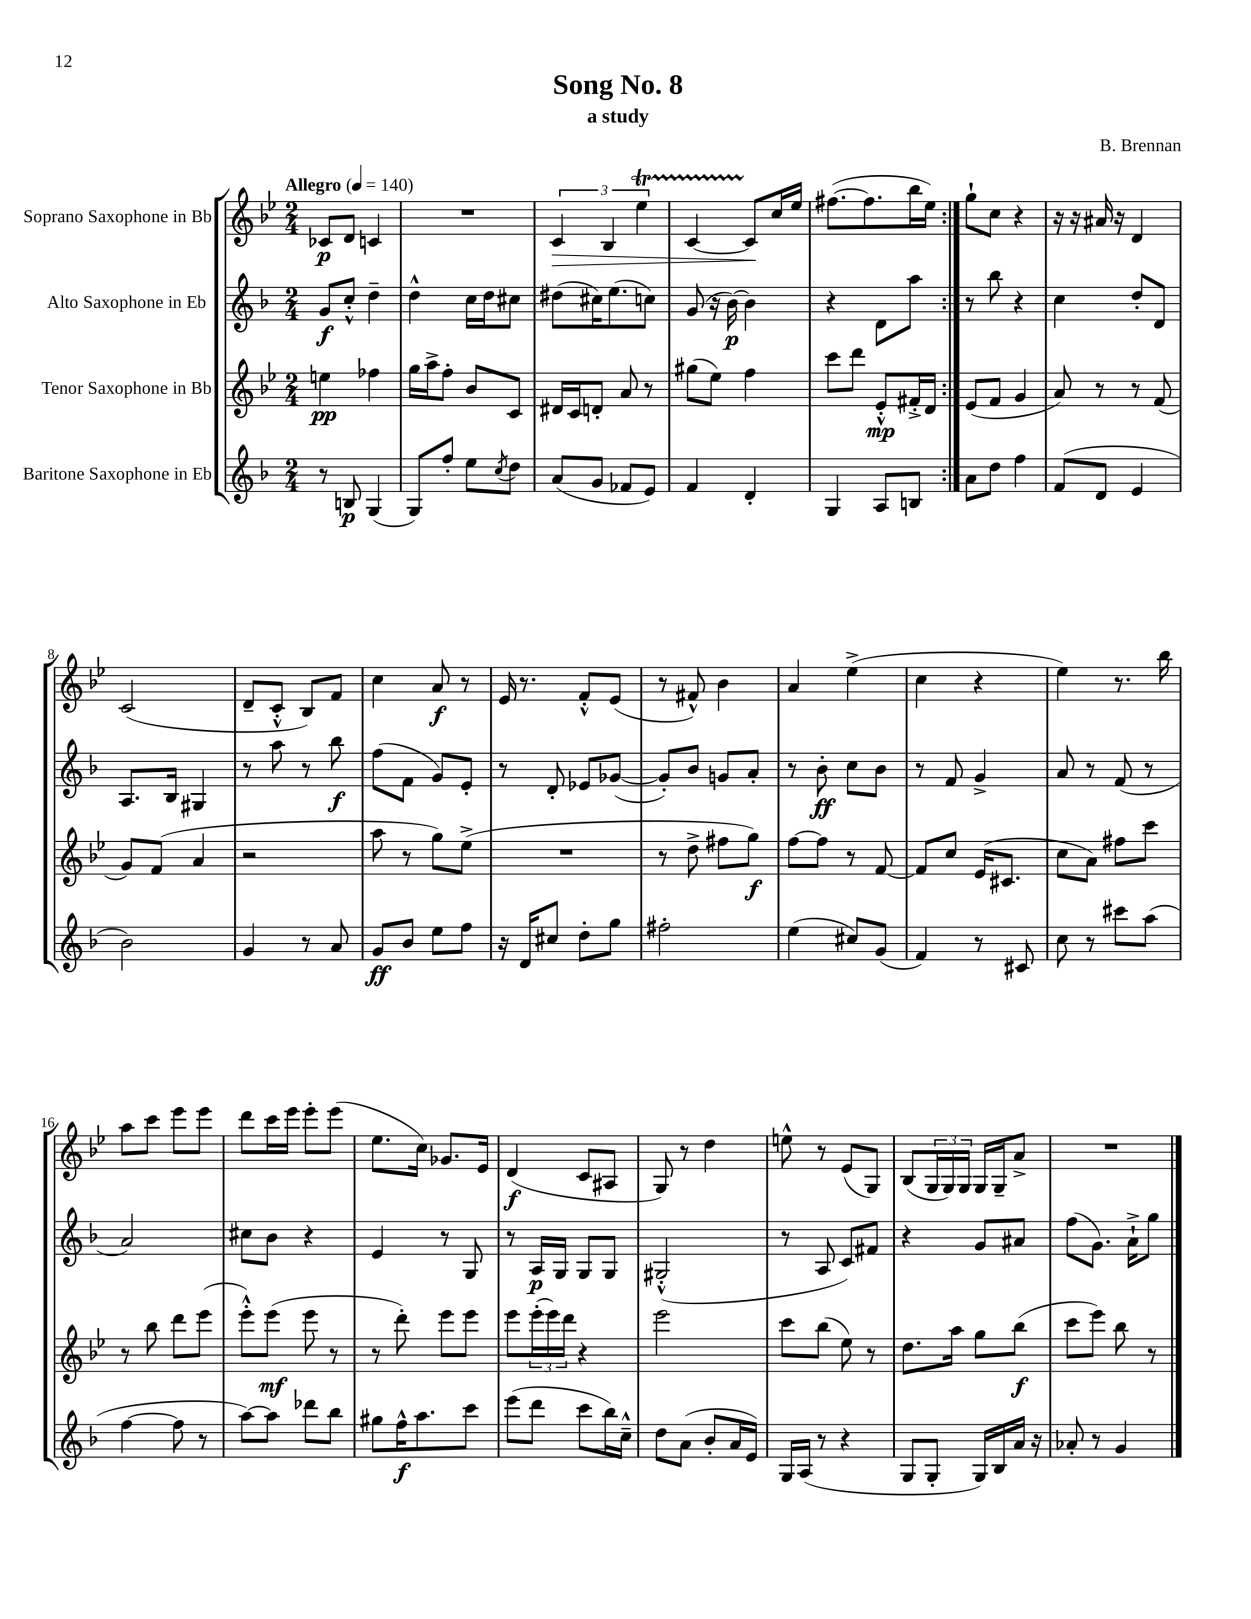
\header { title = "Song No. 8" composer = "B. Brennan" subtitle = "a study" }
<<
\new StaffGroup <<
\new Staff = "s0" \with { instrumentName = "Soprano Saxophone in Bb" } {
    \clef treble \key bes \major \numericTimeSignature \time 2/4 \tempo "Allegro" 4 = 140
    \repeat volta 2 { ces'8\p d'8 c'4 |
    R2 |
    \tuplet 3/2 { c'4\> bes4 ees''4\startTrillSpan } |
    c'4~ c'8\stopTrillSpan\! c''16 ees''16 |
    fis''8.~( fis''8. bes''16 ees''16) | }
    g''8-! c''8 r4 |
    r16 r16 ais'16 r16 d'4 |
    c'2( |
    d'8-- c'8-.-^ bes8) f'8 |
    c''4 a'8\f r8 |
    ees'16 r8. f'8-.-^ ees'8( |
    r8 fis'8-^) bes'4 |
    a'4 ees''4->( |
    c''4 r4 |
    ees''4) r8. bes''16 |
    a''8 c'''8 ees'''8 ees'''8 |
    d'''8 c'''16 ees'''16 ees'''8-. ees'''8( |
    ees''8. c''16) ges'8. ees'16 |
    d'4\f( c'8 ais8 |
    g8) r8 d''4 |
    e''8-^ r8 ees'8( g8) |
    bes8( \tuplet 3/2 { g16 g16) g16 } g16 g16-- a'8-> |
    R2 \bar "|." |
}
\new Staff = "s1" \with { instrumentName = "Alto Saxophone in Eb" } {
    \clef treble \key f \major \numericTimeSignature \time 2/4
    \repeat volta 2 { g'8\f c''8-.-^ d''4-- |
    d''4-^ c''16 d''16 cis''8 |
    dis''8( cis''16) e''8.( c''8) |
    g'8( r16 bes'16~\p) bes'4 |
    r4 d'8 a''8 | }
    r8 bes''8 r4 |
    c''4 d''8-. d'8 |
    a8. bes16 gis4 |
    r8 a''8 r8 bes''8\f |
    f''8( f'8 g'8) e'8-. |
    r8 d'8-. ees'8 ges'8~( |
    ges'8-.) bes'8 g'8 a'8-. |
    r8 bes'8-.\ff c''8 bes'8 |
    r8 f'8 g'4-> |
    a'8 r8 f'8( r8 |
    a'2) |
    cis''8 bes'8 r4 |
    e'4 r8 g8 |
    r8 a16\p g16 g8 g8 |
    gis2-.-^( |
    r8 a8 c'8) fis'8 |
    r4 g'8 ais'8 |
    f''8( g'8.) a'16-!-> g''8 \bar "|." |
}
\new Staff = "s2" \with { instrumentName = "Tenor Saxophone in Bb" } {
    \clef treble \key bes \major \numericTimeSignature \time 2/4
    \repeat volta 2 { e''4\pp fes''4 |
    g''16 a''16-> f''8-. bes'8 c'8 |
    dis'16 c'16 d'8-. a'8 r8 |
    gis''8( ees''8) f''4 |
    c'''8 d'''8 ees'8-.-^\mp fis'16-.-> d'16 | }
    ees'8( f'8 g'4 |
    a'8) r8 r8 f'8( |
    g'8) f'8( a'4 |
    r2 |
    a''8 r8 g''8) ees''8->( |
    R2 |
    r8 d''8-> fis''8 g''8\f) |
    f''8~ f''8 r8 f'8~ |
    f'8 c''8 ees'16( cis'8. |
    c''8 a'8) fis''8 c'''8 |
    r8 bes''8 d'''8 ees'''8( |
    ees'''8-.-^) ees'''8\mf( ees'''8 r8 |
    r8 d'''8-.) ees'''8 ees'''8 |
    ees'''8 \tuplet 3/2 { ees'''16-.( ees'''16) d'''16 } r4 |
    ees'''2 |
    c'''8 bes''8( ees''8) r8 |
    d''8. a''16 g''8 bes''8\f( |
    c'''8 ees'''8) bes''8 r8 \bar "|." |
}
\new Staff = "s3" \with { instrumentName = "Baritone Saxophone in Eb" } {
    \clef treble \key f \major \numericTimeSignature \time 2/4
    \repeat volta 2 { r8 b8\p g4( |
    g8) f''8-. e''8 \acciaccatura { c''8 } d''8 |
    a'8( g'8 fes'8 e'8) |
    f'4 d'4-. |
    g4 a8 b8 | }
    a'8 d''8 f''4 |
    f'8( d'8 e'4 |
    bes'2) |
    g'4 r8 a'8 |
    g'8\ff bes'8 e''8 f''8 |
    r16 d'16 cis''8 d''8-. g''8 |
    fis''2-. |
    e''4( cis''8) g'8( |
    f'4) r8 cis'8 |
    c''8 r8 cis'''8 a''8( |
    f''4~ f''8 r8 |
    a''8~) a''8 des'''8 bes''8 |
    gis''8 f''16-^\f a''8. c'''8 |
    e'''8( d'''8 c'''8 bes''16) c''16---^ |
    d''8 a'8( bes'8-. a'16 e'16) |
    g16 a16( r8 r4 |
    g8 g8-. g16) bes16 a'16 r16 |
    aes'8-. r8 g'4 \bar "|." |
}
>>
>>
